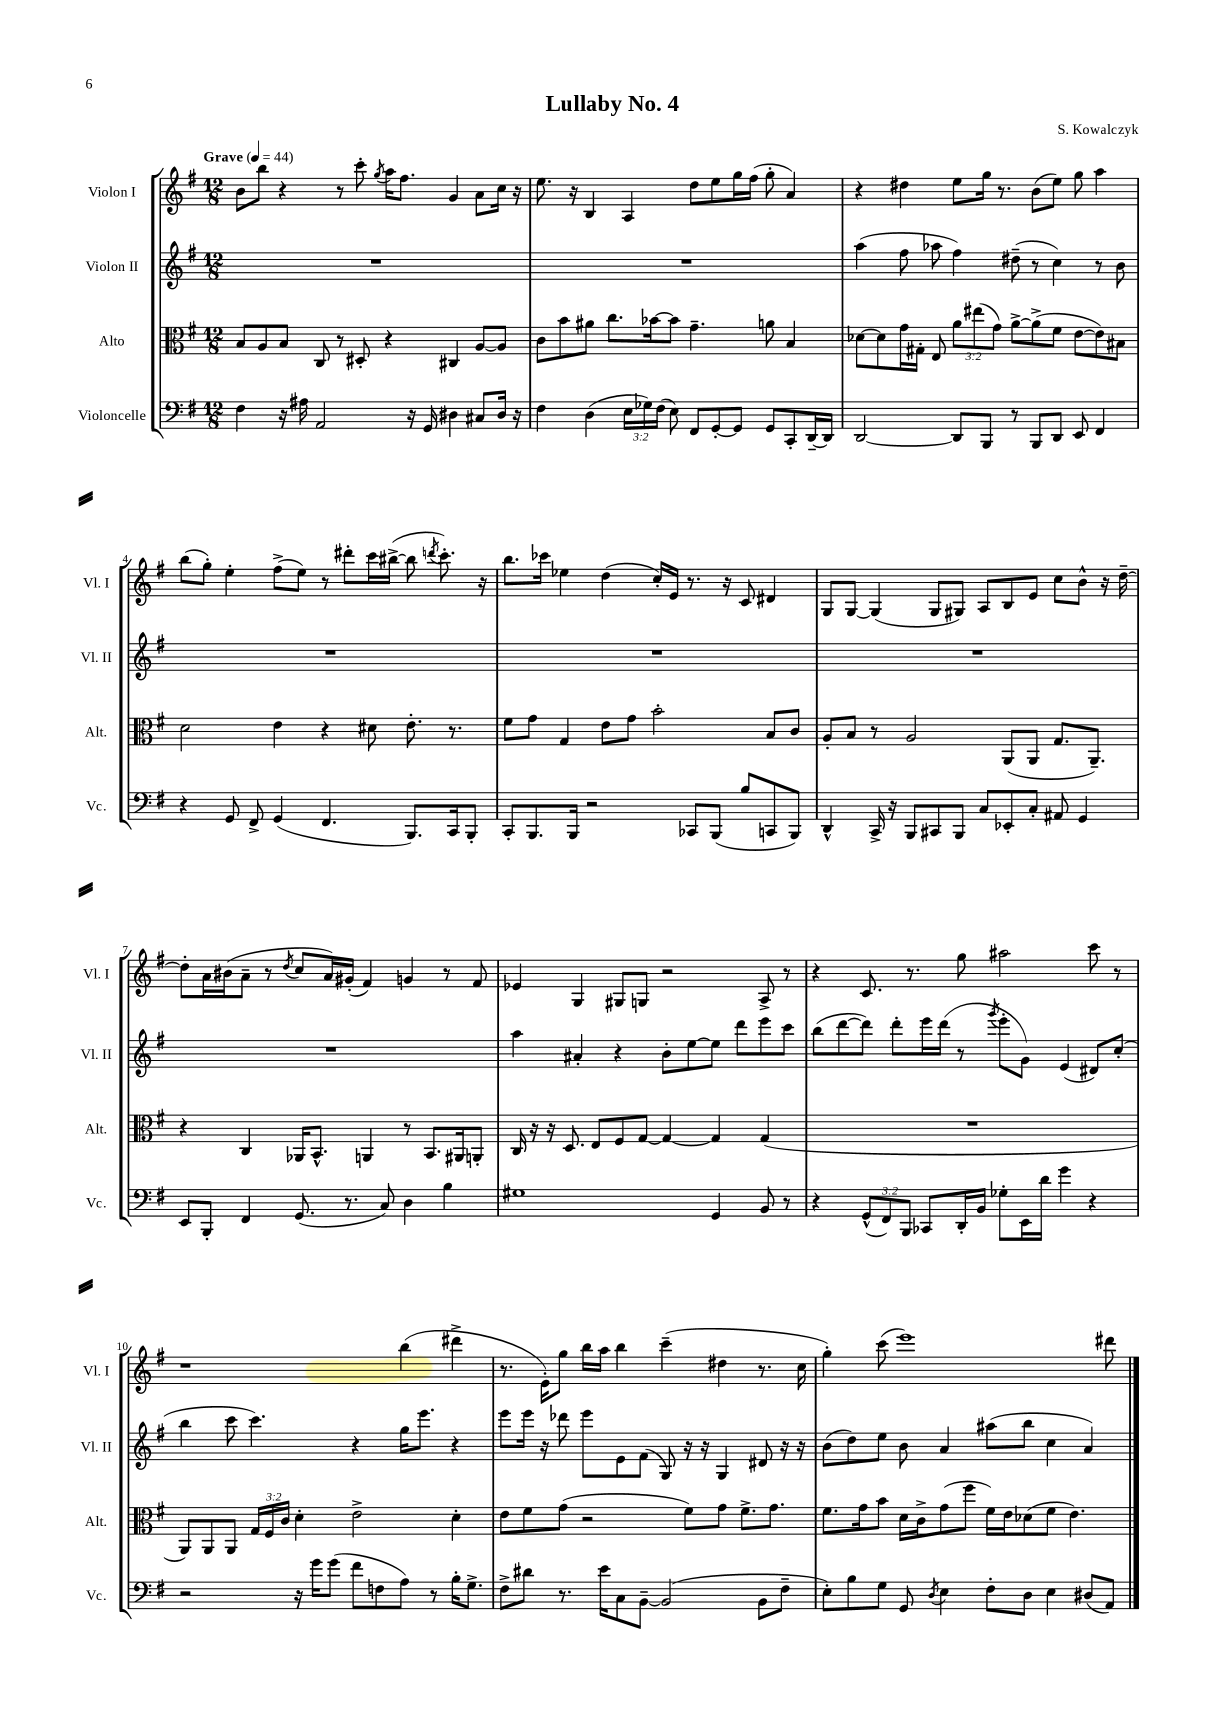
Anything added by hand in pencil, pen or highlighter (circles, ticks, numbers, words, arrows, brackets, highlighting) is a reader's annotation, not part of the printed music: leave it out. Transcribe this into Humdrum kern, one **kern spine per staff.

**kern	**kern	**kern	**kern
*staff4	*staff3	*staff2	*staff1
*clefF4	*clefC3	*clefG2	*clefG2
*k[f#]	*k[f#]	*k[f#]	*k[f#]
*M12/8	*M12/8	*M12/8	*M12/8
*MM44	*MM44	*MM44	*MM44
4F#	8B	1.r	8b
.	8A	.	8bb
16r	8B	.	4r
16A#	.	.	.
2AA	8C	.	.
.	8r	.	8r
.	8D#'	.	8ccc'
.	.	.	8qgg
.	4r	.	16aa
.	.	.	8.ff#
16r	.	.	.
16GG	.	.	.
4D#	4C#	.	4g
8C#	[8A	.	8a
16D#	8A]	.	16cc
16r	.	.	16r
=	=	=	=
4F#	8c	1.r	8.ee
.	8b	.	.
.	.	.	16r
(4D	8a#	.	4B
.	8.cc	.	.
24E	.	.	4A
24G-)	.	.	.
.	[16b-	.	.
(24F#	.	.	.
8E)	8b-]	.	.
8FF#	4.g~	.	8dd
[8GG'	.	.	8ee
8GG]	.	.	16gg
.	.	.	(16ff#
8GG	8a	.	8gg'
8CC'	4B	.	4a)
[16DD~	.	.	.
16DD]	.	.	.
=	=	=	=
[2DD	[8d-	(4aa	4r
.	8d-]	.	.
.	16g	8ff#	4dd#
.	16G#'	.	.
.	8E	8aa-	.
8DD]	12a	4ff#)	8ee
.	(12ee#	.	.
8BBB	.	.	16gg
.	12g)	.	.
.	.	.	8.r
8r	[8a^	(8dd#~	.
8BBB	(8a^]	8r	(8b
8DD	8f#	4cc)	8ee)
8EE	[8e	.	8gg
4FF#	8e])	8r	4aa
.	8B#	8b	.
=	=	=	=
4r	2d	1.r	(8bb
.	.	.	8gg')
8GG	.	.	4ee'
8FF#^	.	.	.
(4GG	4e	.	(8ff#^
.	.	.	8ee)
4.FF#	4r	.	8r
.	.	.	8ddd#'
.	8d#	.	16ccc
.	.	.	([16bb#^
8.BBB)	8.e'	.	8bb#]
.	.	.	8qddd
.	.	.	8.ccc')
16CC	8.r	.	.
8BBB'	.	.	.
.	.	.	16r
=	=	=	=
8CC'	8f#	1.r	8.bb
8.BBB	8g	.	.
.	.	.	16ccc-
.	4G	.	4ee-
16BBB	.	.	.
2r	.	.	.
.	8e	.	(4dd
.	8g	.	.
.	2b'	.	16cc')
.	.	.	16e
8CC-	.	.	8.r
(8BBB	.	.	.
.	.	.	16r
8B	.	.	8c
8CC	8B	.	4d#
8BBB)	8c	.	.
=	=	=	=
4DD^^	8A'	1.r	8G
.	8B	.	[8G
16CC^	8r	.	(4G]
16r	.	.	.
8BBB	2A	.	.
8CC#	.	.	8G
8BBB	.	.	8G#)
8C	.	.	8A
8EE-'	(8AA	.	8B
8C'	8AA	.	8e
8AA#	8.G	.	8cc
4GG	.	.	8b^^
.	8.AA~)	.	.
.	.	.	16r
.	.	.	[16dd~
=	=	=	=
8EE	4r	1.r	8dd']
8BBB'	.	.	16a
.	.	.	(16b#
4FF#	4C	.	8a~
.	.	.	8r
.	.	.	8qdd
(8.GG	16AA-	.	8cc
.	8.BB^^	.	.
.	.	.	16a)
8.r	.	.	(16g#'
.	4AA	.	4f#)
8C)	.	.	.
4D	8r	.	4g
.	8.BB	.	.
4B	.	.	8r
.	16AA#	.	.
.	8AA'	.	8f#
=	=	=	=
1G#	16C	4aa	4e-
.	16r	.	.
.	16r	.	.
.	8.D	.	.
.	.	4a#'	4G
.	8E	.	.
.	8F#	4r	8G#
.	[8G	.	8G
.	4G_	8b'	2r
.	.	[8ee	.
4GG	4G]	8ee]	.
.	.	8ddd	.
8BB	(4G	8eee	8A^
8r	.	8ccc	8r
=	=	=	=
4r	1.r	(8bb	4r
.	.	[8ddd	.
(12GG^^	.	8ddd])	8.c
12FF#)	.	.	.
.	.	8ddd'	.
12BBB	.	.	.
.	.	.	8.r
8CC-	.	16eee	.
.	.	(16ddd	.
16DD'	.	8r	8gg
16BB	.	.	.
.	.	8qggg	.
8G-'	.	8eee'	2aa#
16EE	.	8g)	.
16d	.	.	.
4g	.	(4e	.
4r	.	8d#)	8ccc
.	.	(8cc'	8r
=	=	=	=
2r	8AA)	4bb	1r
.	8AA	.	.
.	8AA	8ccc	.
.	24G	4.ccc)	.
.	24F#	.	.
.	24c	.	.
16r	4d'	.	.
16g	.	.	.
(8g	.	.	.
8f#	2e^	4r	.
8F	.	.	.
8A)	.	16gg	(4bb
.	.	8.eee	.
8r	.	.	.
16B'	4d'	4r	4ddd#^
8.G^	.	.	.
=	=	=	=
8F#^	8e	8eee	8.r
8d#	8f#	16eee	.
.	.	16r	16e')
8.r	(8g	8ddd-	8gg
.	2r	8eee	16bb
16e	.	.	16aa
8C	.	8e	4bb
[8BB~	.	(8f#	.
(2BB]	.	8G)	(4ccc~
.	8f#)	16r	.
.	.	16r	.
.	8g	4G	4dd#
.	8.f#^	.	.
8BB	.	8d#	8.r
.	8.g	.	.
8F#~	.	16r	.
.	.	16r	16cc
=	=	=	=
8E')	8.f#	(8b	4gg')
8B	.	8dd)	.
.	16g	.	.
8G	8b	8ee	(8ccc
8GG	16d	8b	1eee)
.	16c^	.	.
8qD	.	.	.
4E	(8g	4a	.
.	8ff#	.	.
8F#'	16f#)	(8aa#	.
.	16e	.	.
8D	(8d-	8bb	.
4E	8f#	4cc	.
.	4.e)	.	.
(8D#	.	4a)	.
8AA)	.	.	8ddd#
==	==	==	==
*-	*-	*-	*-
